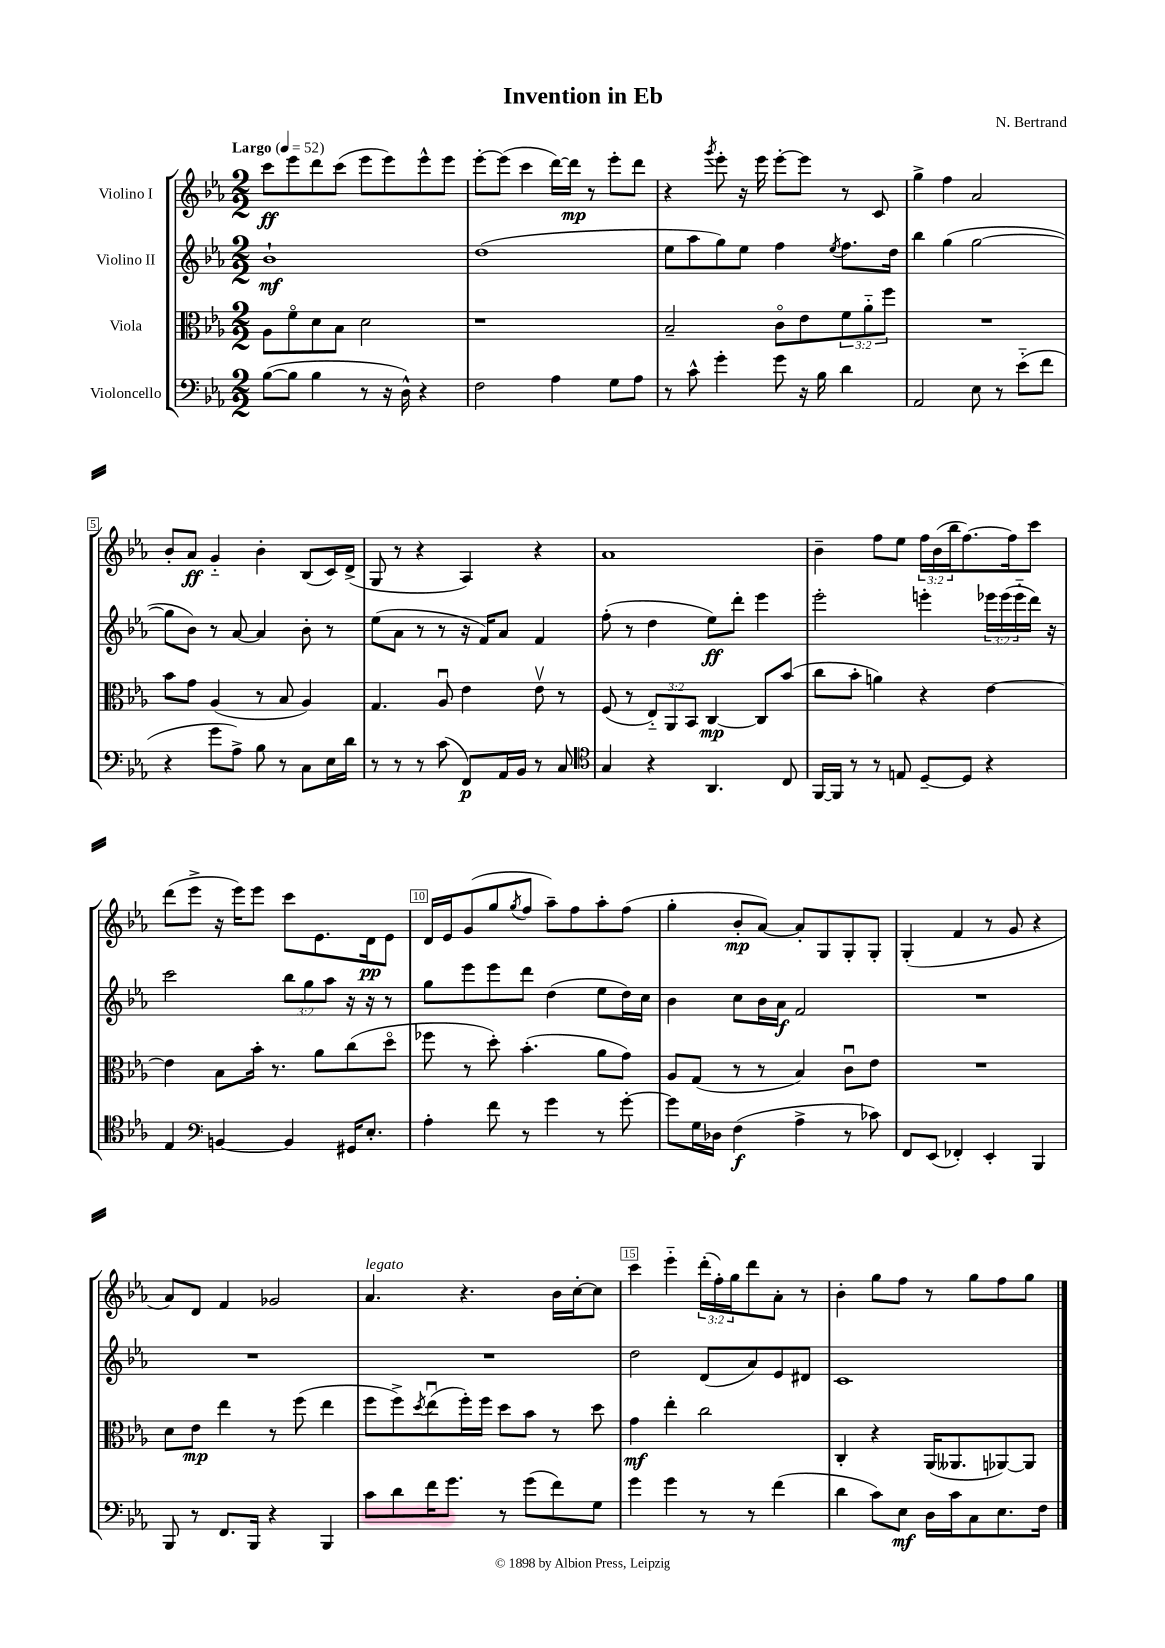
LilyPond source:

\header { title = "Invention in Eb" composer = "N. Bertrand" }
<<
\new StaffGroup <<
\new Staff = "s0" \with { instrumentName = "Violino I" } {
    \clef treble \key ees \major \numericTimeSignature \time 2/2 \override Staff.TupletNumber.text = #tuplet-number::calc-fraction-text \tempo "Largo" 4 = 52
    c'''8\ff ees'''8 d'''8 c'''8( ees'''8 ees'''8) ees'''8-^ ees'''8 |
    ees'''8~-. ees'''8( c'''4 d'''16~) d'''16\mp r8 ees'''8-. d'''8 |
    r4 \acciaccatura { g'''8 } ees'''8-. r16 ees'''16 ees'''8~-. ees'''8 r8 c'8 |
    g''4-> f''4 aes'2 |
    bes'8-. aes'8\ff g'4-_ bes'4-. bes8( c'16) d'16->( |
    g8 r8 r4 aes4) r4 |
    aes'1 |
    bes'4-- f''8 ees''8 \tuplet 3/2 { f''16 bes'16( bes''16 } f''8.~) f''16 c'''8 |
    d'''8( ees'''8-> r16 ees'''16) ees'''8 c'''8 ees'8. d'16\pp ees'8 |
    d'16 ees'16 g'8( g''8 \acciaccatura { g''8 } f''8 aes''8--) f''8 aes''8-. f''8( |
    g''4-. bes'8-.\mp aes'8~) aes'8-. g8 g8-. g8-. |
    g4-.( f'4 r8 g'8 r4 |
    aes'8) d'8 f'4 ges'2 |
    aes'4.^\markup { \italic "legato" } r4. bes'16 c''16~-. c''8 |
    c'''4 ees'''4-_ \tuplet 3/2 { d'''16-.( f''16-.) g''16 } d'''8 aes'8-. r8 |
    bes'4-. g''8 f''8 r8 g''8 f''8 g''8 \bar "|." |
}
\new Staff = "s1" \with { instrumentName = "Violino II" } {
    \clef treble \key ees \major \numericTimeSignature \time 2/2 \override Staff.TupletNumber.text = #tuplet-number::calc-fraction-text
    bes'1-!\mf |
    d''1( |
    ees''8 aes''8 g''8) ees''8 f''4 \acciaccatura { ees''8 } f''8. d''16 |
    bes''4 g''4( g''2~ |
    g''8 bes'8) r8 aes'8~ aes'4 bes'8-. r8 |
    ees''8( aes'8 r8 r8 r16 f'16) aes'8 f'4 |
    f''8-.( r8 d''4 ees''8\ff) d'''8-. ees'''4 |
    ees'''2-. e'''4-. \tuplet 3/2 { ees'''16 ees'''16( ees'''16-_ } d'''16) r16 |
    c'''2 \tuplet 3/2 { bes''8 g''8 aes''8 } r16 r16 r8 |
    g''8 ees'''8 ees'''8 d'''8 d''4( ees''8 d''16) c''16 |
    bes'4 c''8 bes'16 aes'16\f f'2 |
    R1 |
    R1 |
    R1 |
    d''2 d'8( aes'8) ees'8 dis'8 |
    c'1 \bar "|." |
}
\new Staff = "s2" \with { instrumentName = "Viola" } {
    \clef alto \key ees \major \numericTimeSignature \time 2/2 \override Staff.TupletNumber.text = #tuplet-number::calc-fraction-text
    aes8 f'8\flageolet d'8 bes8 d'2 |
    r1 |
    bes2-- c'8\flageolet ees'8 \tuplet 3/2 { f'8 aes'8-_ f''8 } |
    R1 |
    bes'8 g'8 aes4( r8 bes8 aes4) |
    g4. aes8\downbow ees'4 ees'8\upbow r8 |
    f8( r8 \tuplet 3/2 { ees8-_) aes,8 bes,8 } c4~\mp c8 bes'8( |
    c''8 bes'8-. a'4) r4 ees'4~ |
    ees'4 bes8 bes'16-. r8. aes'8 c''8( d''8\flageolet |
    fes''8 r8 d''8-.) bes'4.-.( aes'8 g'8) |
    aes8 g8( r8 r8 bes4) c'8\downbow ees'8 |
    R1 |
    d'8 ees'8\mp ees''4 r8 f''8( ees''4 |
    f''8 f''8->) \acciaccatura { d''8 } ees''8\downbow( f''16-.) f''16 d''8 bes'8 r8 d''8 |
    g'4\mf ees''4-. c''2 |
    c4-. r4 aes,16( aeses,8. aes,8~) aes,8 \bar "|." |
}
\new Staff = "s3" \with { instrumentName = "Violoncello" } {
    \clef bass \key ees \major \numericTimeSignature \time 2/2
    bes8~( bes8 bes4 r8 r16 d16-^) r4 |
    f2 aes4 g8 aes8 |
    r8 c'8-^ g'4-. g'8 r16 bes16 d'4 |
    aes,2 ees8 r8 ees'8-_( f'8 |
    r4 g'8 aes8->) bes8 r8 c8 ees16 d'16 |
    r8 r8 r8 c'8( f,8\p) aes,16 bes,16 r8 c8 |
    \clef tenor g4 r4 aes,4. c8 |
    f,16~ f,16 r8 r8 e8 d8~-- d8 r4 |
    ees4 \clef bass b,4~ b,4 gis,16 ees8.-. |
    aes4-. f'8 r8 g'4 r8 g'8~-. |
    g'8 g16 des16 f4\f( aes4-> r8 ces'8) |
    f,8 ees,8( fes,4-.) ees,4-. bes,,4 |
    bes,,8 r8 f,8. bes,,16 r4 bes,,4 |
    c'8 d'8 f'16 g'8. r8 g'8( f'8) g8 |
    g'4 g'4 r8 r8 f'4( |
    d'4 c'8) ees8\mf d16 c'16 c8 ees8. f16 \bar "|." |
}
>>
>>
\layout { \context { \Score \override BarNumber.break-visibility = ##(#f #t #t) barNumberVisibility = #(every-nth-bar-number-visible 5) \override BarNumber.stencil = #(make-stencil-boxer 0.1 0.3 ly:text-interface::print) } }
